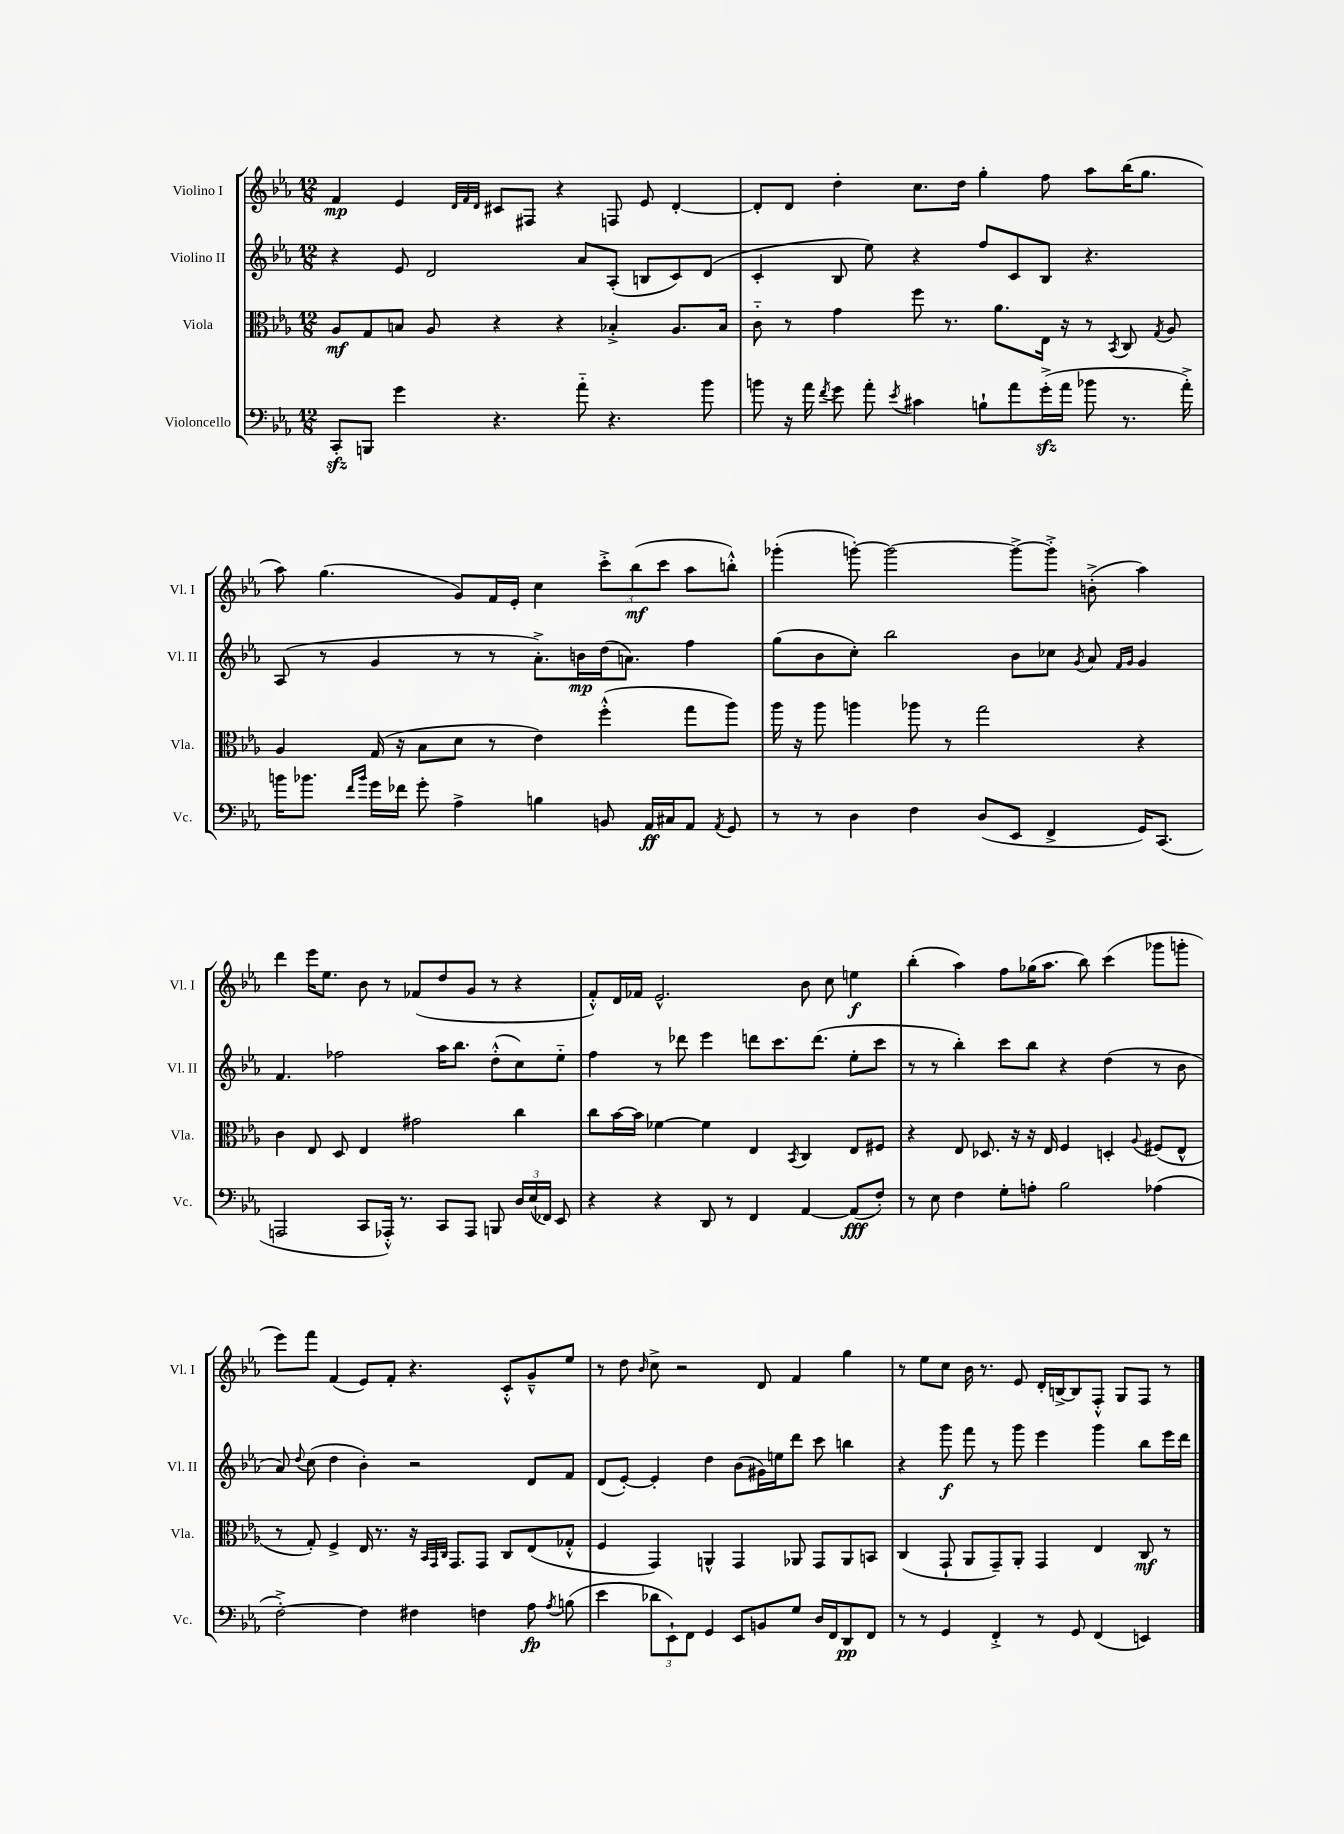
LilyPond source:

<<
\new StaffGroup <<
\new Staff = "s0" \with { instrumentName = "Violino I" shortInstrumentName = "Vl. I" } {
    \clef treble \key ees \major \numericTimeSignature \time 12/8
    \autoBeamOff f'4\mp ees'4 \grace { d'32[ f'32 d'32] } cis'8[ fis8] r4 f8 ees'8 d'4~-. |
    d'8[-. d'8] d''4-. c''8.[ d''16] g''4-. f''8 aes''8[ bes''16( g''8.] |
    aes''8) g''4.( g'8[) f'16 ees'16]-. c''4 \tuplet 3/2 { c'''8[-.-> bes''8\mf( c'''8] } aes''8[ b''8]-.-^) |
    ges'''4-.( g'''8~-.) g'''2~ g'''8[~-> g'''8]-.-> b'8-.->( aes''4) |
    d'''4 ees'''16[ ees''8.] bes'8 r8 fes'8[( d''8 g'8] r8 r4 |
    f'8[-.-^) d'16 fes'16] ees'2.-^ bes'8 c''8 e''4\f |
    bes''4-.( aes''4) f''8[ ges''16( aes''8.] bes''8) c'''4( ges'''8[ g'''8]-. |
    ees'''8[) f'''8] f'4( ees'8[) f'8]-. r4. c'8[-.-^ g'8---^ ees''8] |
    r8 d''8 \grace { bes'16 } c''8-> r2 d'8 f'4 g''4 |
    r8 ees''8[ c''8] bes'16 r8. ees'8 d'16[-. b16~-> b8 f8]-.-^ g8[ f8] r8 \bar "|." |
}
\new Staff = "s1" \with { instrumentName = "Violino II" shortInstrumentName = "Vl. II" } {
    \clef treble \key ees \major \numericTimeSignature \time 12/8
    \autoBeamOff r4 ees'8 d'2 aes'8[ aes8]-.( b8[ c'8) d'8]( |
    c'4-. bes8 ees''8) r4 f''8[ c'8 bes8] r4. |
    aes8( r8 g'4 r8 r8 aes'8.[-.->) b'16\mp d''16( a'8.]) f''4 |
    g''8[( bes'8 c''8]-.) bes''2 bes'8[ ces''8] \acciaccatura { g'8 } aes'8 \grace { f'16[ g'16] } g'4 |
    f'4. fes''2 aes''16[ bes''8.] d''8[-.-^( c''8) ees''8]-_ |
    f''4 r8 des'''8 ees'''4 d'''8[ c'''8. d'''8.]( ees''8[-. c'''8] |
    r8 r8 bes''4-.) c'''8[ bes''8] r4 d''4( r8 bes'8 |
    aes'8) \appoggiatura { d''8 } c''8( d''4 bes'4-.) r2 d'8[ f'8] |
    d'8[( ees'8]~-.) ees'4-. d''4 bes'8[( gis'16) e''16 d'''8] c'''8 b''4 |
    r4 g'''8\f f'''8 r8 g'''8 ees'''4 g'''4 bes''8[ ees'''16 d'''16] \bar "|." |
}
\new Staff = "s2" \with { instrumentName = "Viola" shortInstrumentName = "Vla." } {
    \clef alto \key ees \major \numericTimeSignature \time 12/8
    \autoBeamOff aes8[\mf g8 b8] aes8 r4 r4 bes4-.-> aes8.[ bes16] |
    c'8-_ r8 g'4 f''8 r8. aes'8.[ ees16] r16 r8 \acciaccatura { bes,8 } c8 \acciaccatura { g8 } aes8 |
    aes4 g16( r16 bes8[ d'8] r8 ees'4) f''4-.-^( g''8[ aes''8]) |
    aes''16 r16 aes''8 a''4 aes''8 r8 g''2 r4 |
    c'4 ees8 d8 ees4 gis'2 c''4 |
    c''8[ bes'16~ bes'16] fes'4~ fes'4 ees4 \acciaccatura { bes,8 } c4 ees8[ fis8] |
    r4 ees8 des8. r16 r16 ees16 f4 d4-. \appoggiatura { aes8 } fis8[( ees8]-^ |
    r8 g8-.) f4-> ees16 r8. r16 \grace { bes,32[ g,32 c32] } g,8.[ g,8] c8[ ees8( ges8]-.-^ |
    f4 g,4) a,4-^ g,4 aes,8 g,8[ aes,8 b,8] |
    c4( g,8-! aes,8[ g,8--) aes,8]-. g,4 ees4 c8\mf r8 \bar "|." |
}
\new Staff = "s3" \with { instrumentName = "Violoncello" shortInstrumentName = "Vc." } {
    \clef bass \key ees \major \numericTimeSignature \time 12/8
    \autoBeamOff c,8[-.\sfz b,,8] g'4 r4. aes'8-_ r4. bes'8 |
    b'8 r16 aes'16 \acciaccatura { f'8 } g'8 aes'8-. \acciaccatura { ees'8 } cis'4 b8[-! aes'8 g'16-.->\sfz( aes'16] bes'8 r8. aes'16-.->) |
    b'16[ bes'8.] \grace { f'16[ bes'16] } g'16[ fes'16] g'8-. aes4-> b4 b,8 aes,16[\ff cis16 aes,8] \acciaccatura { aes,8 } g,8 |
    r8 r8 d4 f4 d8[( ees,8] f,4-> g,16[) c,8.]( |
    a,,2 c,8[ aes,,16]-.-^) r8. c,8[ aes,,8] b,,8 \tuplet 3/2 { d16[ ees16( fes,16]) } ees,8 |
    r4 r4 d,8 r8 f,4 aes,4~ aes,8[\fff( f8]-.) |
    r8 ees8 f4 g8[-. a8]-. bes2 aes4( |
    f2~-.->) f4 fis4 f4 aes8\fp \acciaccatura { aes8 } b8( |
    ees'4 \tuplet 3/2 { des'8[ ees,8-!) f,8] } g,4 ees,8[ b,8 g8] d16[ f,16 d,8\pp f,8] |
    r8 r8 g,4 f,4-.-> r8 g,8 f,4( e,4) \bar "|." |
}
>>
>>
\layout { \context { \Score \remove "Bar_number_engraver" } }
